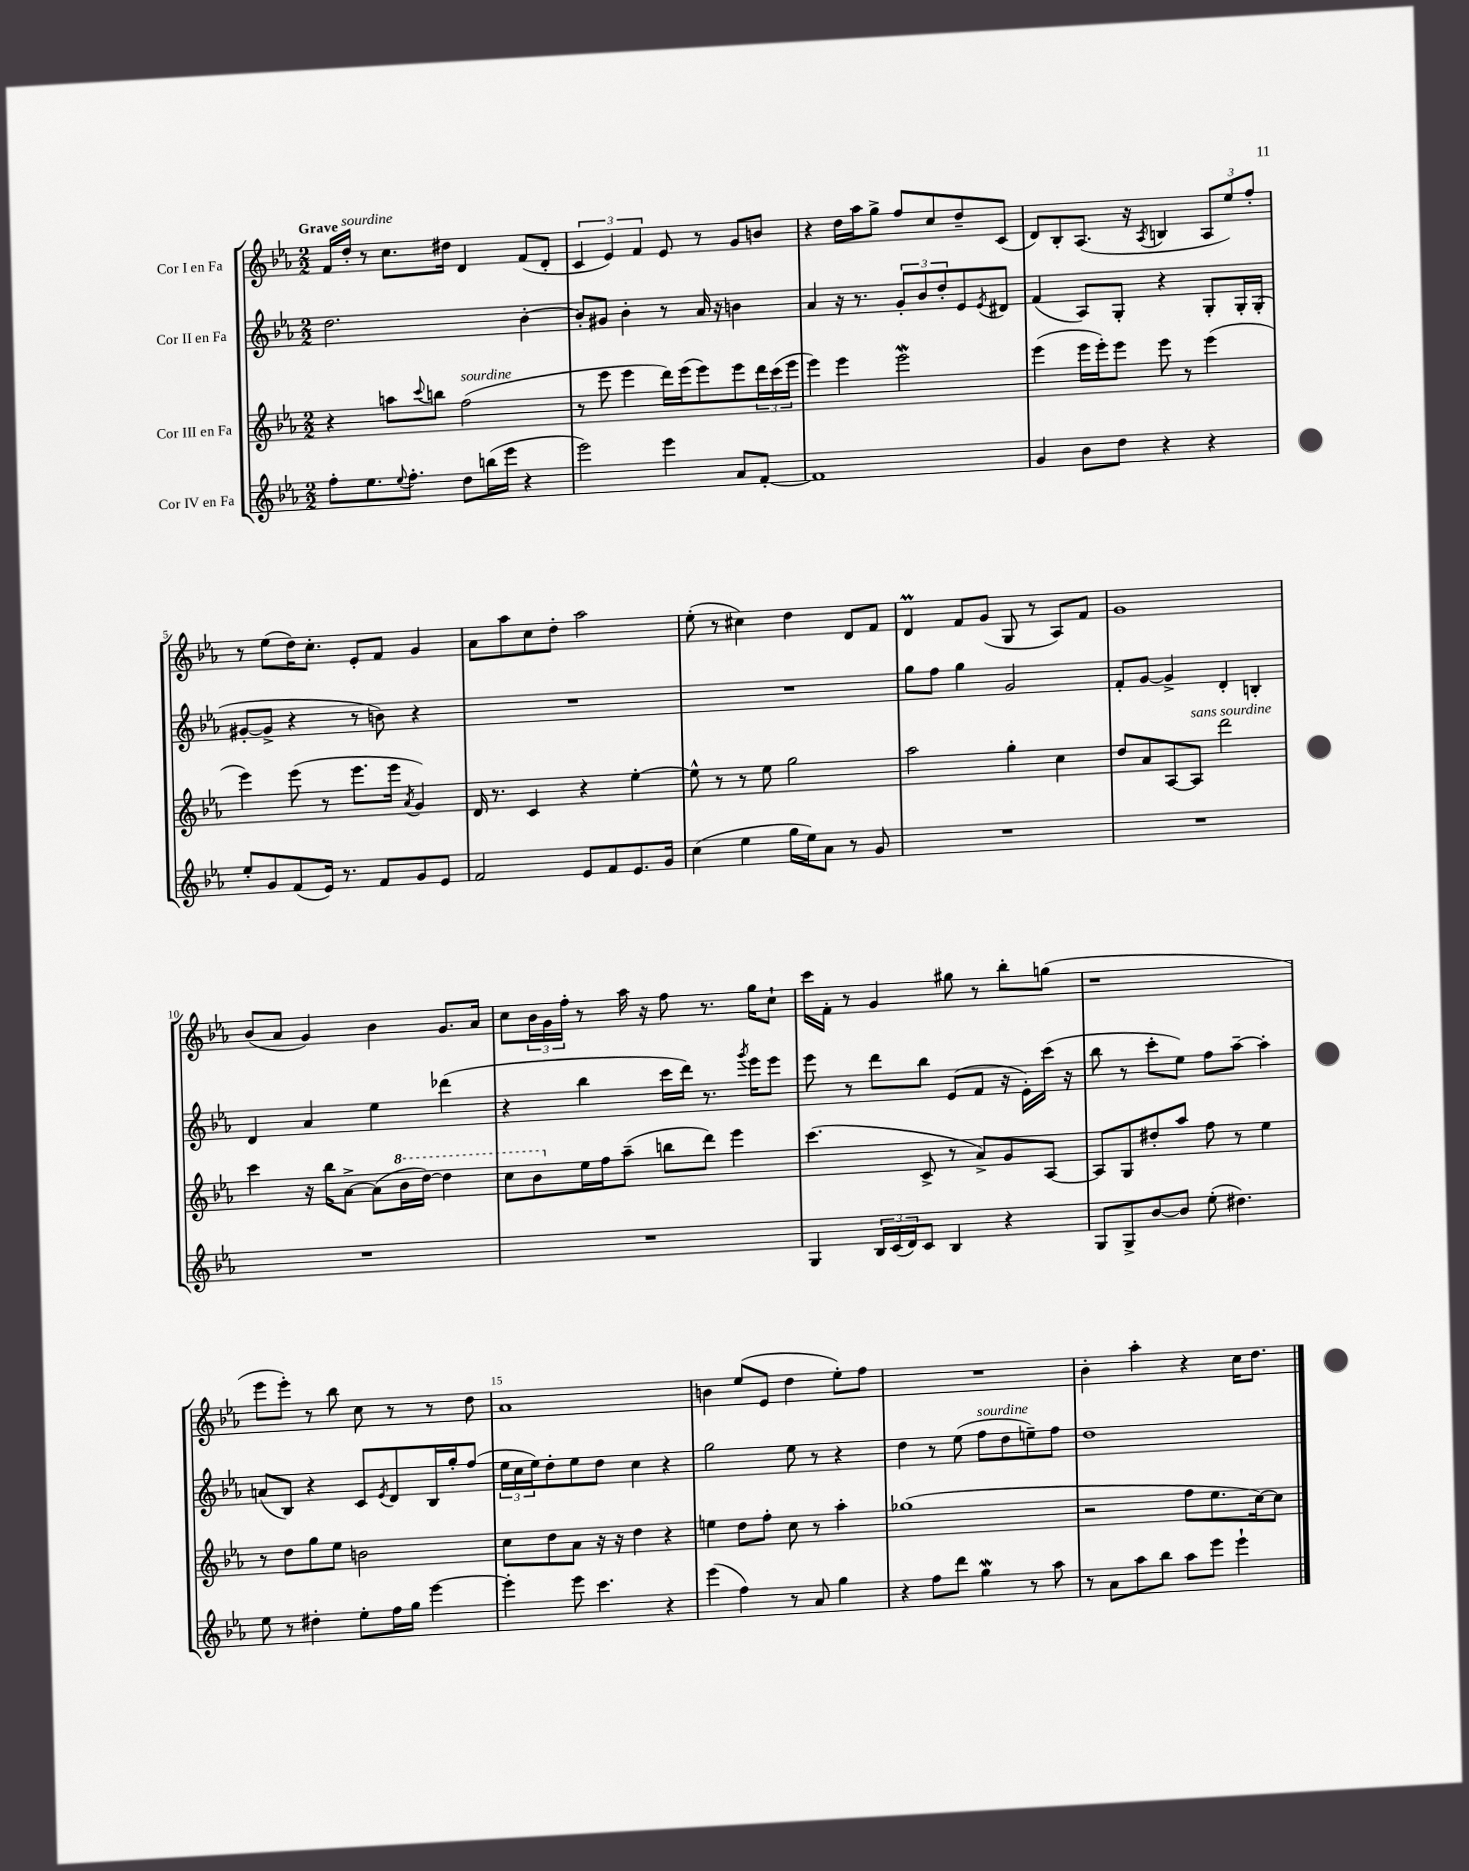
<<
\new StaffGroup <<
\new Staff = "s0" \with { instrumentName = "Cor I en Fa" } {
    \clef treble \key ees \major \numericTimeSignature \time 2/2 \tempo "Grave"
    f'16 d''16-.^\markup { \italic "sourdine" } r8 c''8. dis''16 d'4 f'8( d'8-. |
    \tuplet 3/2 { c'4 ees'4) f'4 } ees'8 r8 g'8 b'8 |
    r4 d''16 aes''16 g''8-> f''8 c''8 d''8-- c'8( |
    d'8) bes8-. aes8.( r16 \acciaccatura { aes8 } b4 \tuplet 3/2 { aes8 ees''8) f''8-. } |
    r8 ees''8( d''16) c''8.-. ees'8-. f'8 g'4 |
    aes'8 aes''8 c''8 d''8-. aes''2 |
    ees''8-.( r8 cis''4) d''4 d'8 f'8 |
    d'4\prall f'8 g'8( g8 r8 aes8) f'8 |
    g'1 |
    bes'8( aes'8 g'4) bes'4 g'8. aes'16 |
    c''8 \tuplet 3/2 { bes'16 g'16 f''16-. } r8 aes''16 r16 f''8 r8. g''16 c''8-! |
    c'''16 f'16-. r8 g'4 gis''8 r8 bes''8-. g''8( |
    r1 |
    ees'''8 ees'''8-.) r8 bes''8 c''8 r8 r8 d''8 |
    aes'1 |
    b'4 ees''8( ees'8 d''4 ees''8-.) f''8 |
    R1 |
    bes'4-. aes''4-. r4 c''16 d''8. \bar "|." |
}
\new Staff = "s1" \with { instrumentName = "Cor II en Fa" } {
    \clef treble \key ees \major \numericTimeSignature \time 2/2
    d''2. bes'4~-. |
    bes'8-. gis'8 bes'4-. r8 aes'16 r16 b'4 |
    aes'4 r16 r8. \tuplet 3/2 { g'8-. bes'8 d''8-. } ees'8 \acciaccatura { ees'8 } dis'8 |
    f'4( aes8) g8-. r4 g8-. g16-. g16-.( |
    gis'8~-. gis'8-> r4 r8 b'8) r4 |
    R1 |
    R1 |
    g''8 f''8 g''4 g'2 |
    f'8-. g'8~ g'4-> d'4-. b4-. |
    d'4 aes'4 ees''4 des'''4( |
    r4 bes''4 c'''16 d'''16) r8. \acciaccatura { g'''8 } ees'''16 ees'''8 |
    ees'''8 r8 d'''8 bes''8 ees'8( f'8 r16 ees'16-.) c'''16( r16 |
    bes''8 r8 c'''8-. ees''8) f''8 aes''8~-- aes''4-. |
    a'8( bes8) r4 c'8 \acciaccatura { ees'8 } d'8 bes16 g''16-. f''8( |
    \tuplet 3/2 { ees''16 c''16 ees''16) } d''8-. ees''8 d''8 c''4 r4 |
    g''2 ees''8 r8 r4 |
    d''4 r8 ees''8( f''8^\markup { \italic "sourdine" } d''8 e''8--) f''8 |
    d''1 \bar "|." |
}
\new Staff = "s2" \with { instrumentName = "Cor III en Fa" } {
    \clef treble \key ees \major \numericTimeSignature \time 2/2
    r4 a''8 \appoggiatura { c'''8 } b''8 f''2^\markup { \italic "sourdine" }( |
    r8 ees'''8 ees'''4 d'''16) ees'''16( ees'''8) ees'''8 \tuplet 3/2 { d'''16 c'''16( ees'''16 } |
    ees'''4) ees'''4 ees'''2\mordent |
    ees'''4( ees'''16 ees'''16-.) ees'''8 ees'''8 r8 ees'''4( |
    ees'''4) ees'''8( r8 ees'''8. ees'''16 \acciaccatura { aes'8 } g'4) |
    d'16 r8. c'4 r4 ees''4~-. |
    ees''8-^ r8 r8 ees''8 g''2 |
    aes''2 g''4-. c''4 |
    d''8 aes'8 aes8~ aes8^\markup { \italic "sans sourdine" } d'''2 |
    c'''4 r16 bes''16 aes'8~-> aes'8( \ottava #1 bes''16 d'''16~) d'''4 |
    c'''8 bes''8 \ottava #0 ees''16 f''16 aes''8--( b''8 d'''8) ees'''4 |
    c'''4.( c'8-> r8 aes'8->) g'8 aes8~ |
    aes8 g8 dis''8-. aes''8 f''8 r8 ees''4 |
    r8 d''8 g''8 ees''8 b'2 |
    c''8 d''8 aes'8 r16 r16 d''4 r4 |
    e''4 d''8 f''8-. c''8 r8 aes''4-. |
    ges''1( |
    r2 f''8 ees''8. c''16~) c''8 \bar "|." |
}
\new Staff = "s3" \with { instrumentName = "Cor IV en Fa" } {
    \clef treble \key ees \major \numericTimeSignature \time 2/2
    f''8-. ees''8. \appoggiatura { ees''8 } f''8.-. d''8 b''16( ees'''16 r4 |
    ees'''2) ees'''4 aes'8 f'8~-. |
    f'1 |
    g'4 bes'8 d''8 r4 r4 |
    ees''8-. g'8 f'8( ees'16) r8. f'8 g'8 ees'8 |
    f'2 ees'8 f'8 ees'8. g'16 |
    c''4( ees''4 g''16 ees''16) aes'8 r8 g'8 |
    R1 |
    R1 |
    R1 |
    R1 |
    g4 \tuplet 3/2 { bes16 c'16( d'16) } c'8 bes4 r4 |
    g8 g8-> bes'8~ bes'8 ees''8-.( dis''4.) |
    ees''8 r8 dis''4-. ees''8-. f''16 g''16 ees'''4~ |
    ees'''4-. ees'''8 c'''4. r4 |
    ees'''4( f''4) r8 aes'8 g''4 |
    r4 f''8 d'''8 g''4\mordent r8 aes''8 |
    r8 aes'8 aes''8 bes''8 aes''8 ees'''8 ees'''4-! \bar "|." |
}
>>
>>
\layout { \context { \Score \override BarNumber.break-visibility = ##(#f #t #t) barNumberVisibility = #(every-nth-bar-number-visible 5) } }
